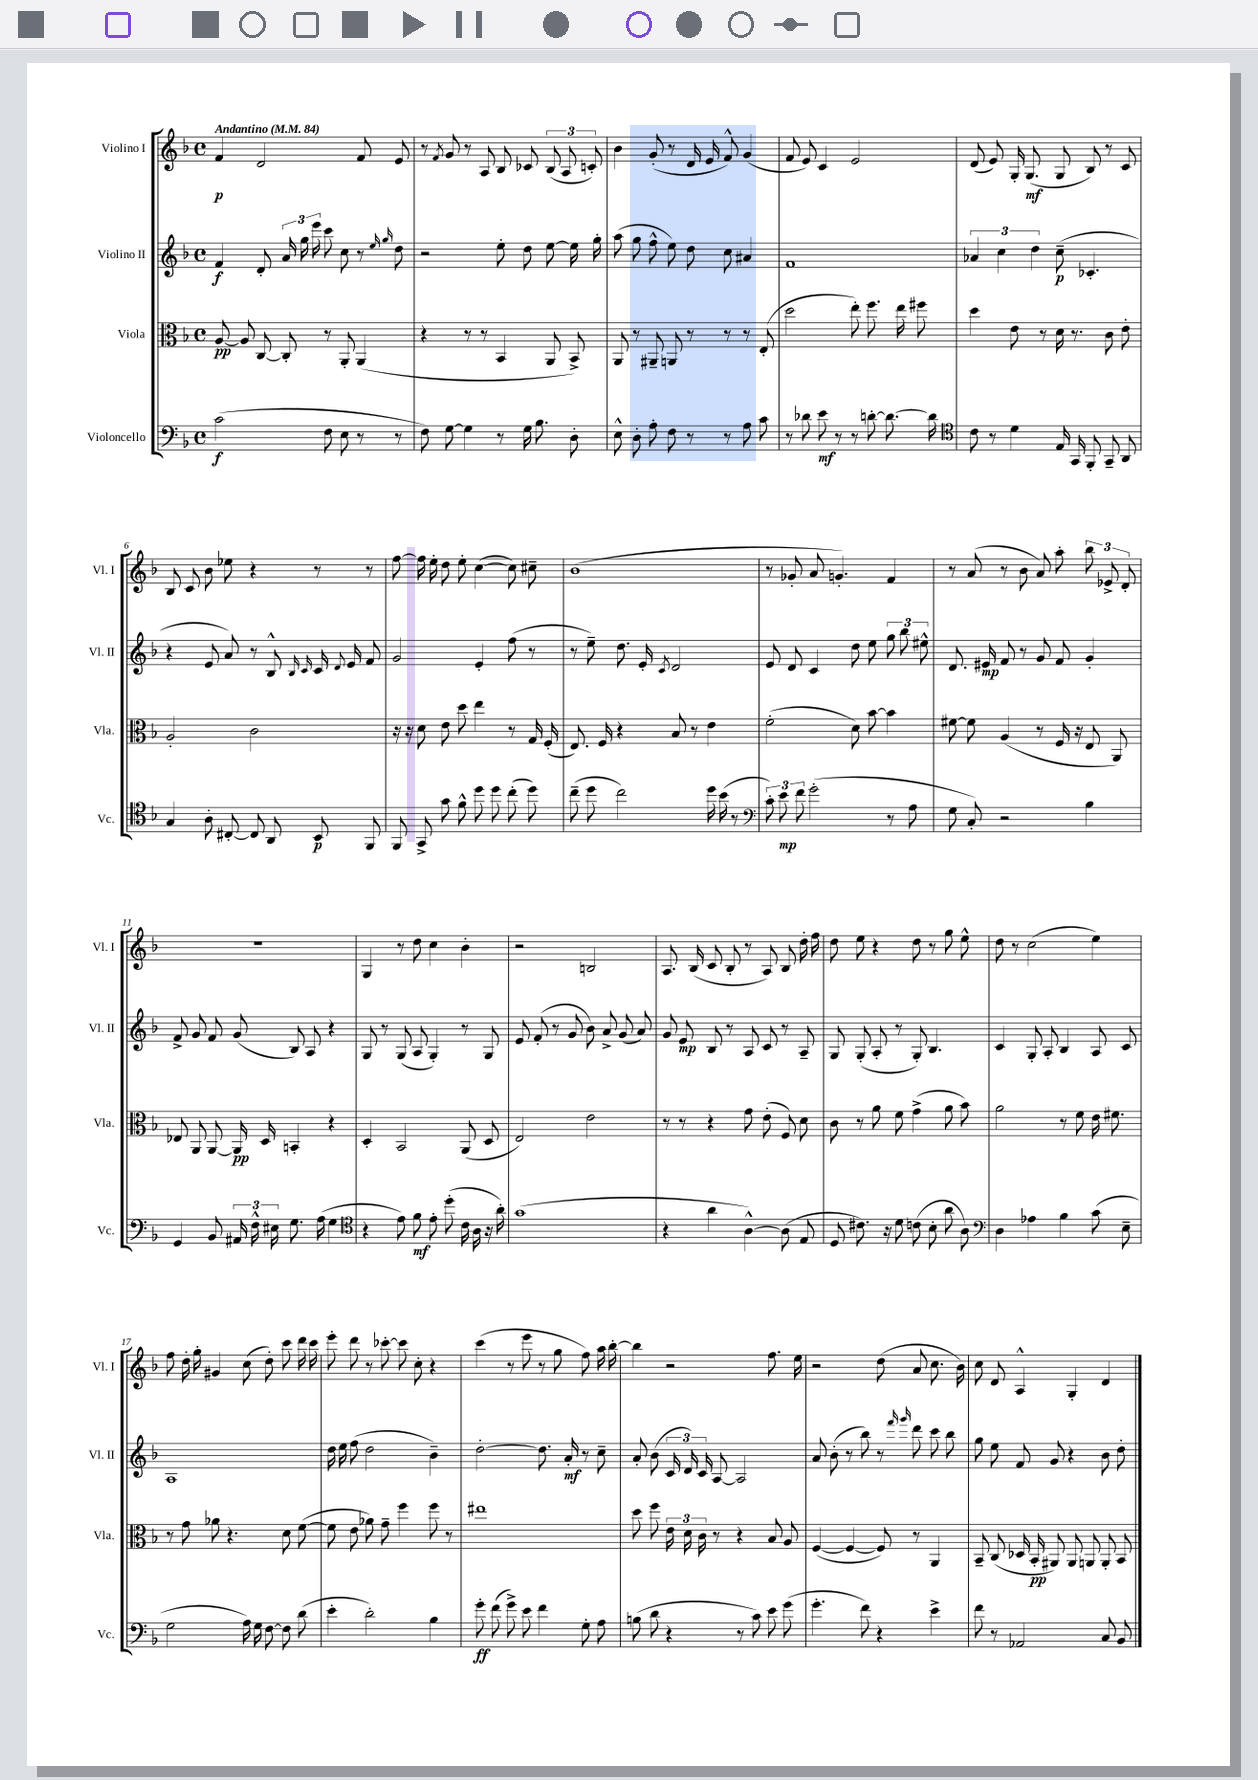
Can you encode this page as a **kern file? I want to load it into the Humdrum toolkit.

**kern	**kern	**kern	**kern
*staff4	*staff3	*staff2	*staff1
*clefF4	*clefC3	*clefG2	*clefG2
*k[b-]	*k[b-]	*k[b-]	*k[b-]
*M4/4	*M4/4	*M4/4	*M4/4
*met(c)	*met(c)	*met(c)	*met(c)
*MM84	*MM84	*MM84	*MM84
(2c\	[8A/	4f/	4f/
.	8A/]	.	.
.	[8C/	8d'/	2d/
.	8C'/]	24a/	.
.	.	24gg\	.
.	.	24eee\	.
8F\	8r	8ccc\	.
8E\	8AA'/	8cc\	.
8r	(4AA/	8r	8f/
.	.	16qqee/	.
.	.	16qqgg/	.
8r	.	8dd\	8e/
=	=	=	=
8F\)	4r	2r	8r
.	.	.	8qf/
[8G\	.	.	8g/
4G\]	8r	.	8r
.	8r	.	8A/
8r	4BB-/	8ee'\	8B-/
16G\	.	8dd\	8c-/
8.B-\	.	.	.
.	8AA/	[8ee\	(12B-/
.	.	.	12A/
8D'\	8BB-^/)	16ee\]	.
.	.	.	12c'/)
.	.	16gg'\	.
=	=	=	=
8E^^\	8AA/	(8aa\	4b-\
8D'\	8r	8gg\	.
8A'\	8AA#~/	8ff^^\	(8g'/
8F\	8AA/	8ee\)	8r
8r	8r	8dd\	16d/
.	.	.	16e/
8r	8r	8cc\	8f^^/)
8A\	8r	4a#/	(4g/
8c\	(8E'/	.	.
=	=	=	=
8r	2dd\	1f	8f/
8d-\	.	.	8e/)
8e\	.	.	4c/
8r	.	.	.
8r	8ee'\)	.	2e/
[8d'\	8.ff\	.	.
8.d\_	.	.	.
.	16ee\	.	.
.	8ff#\	.	.
16d\]	.	.	.
=	=	=	=
*clefC4	*	*	*
8c\	4dd\	6a-/	(8d/
8r	.	.	8e/)
.	.	6cc\	.
4d\	8e\	.	16G'/
.	.	.	(8.G/
.	.	6dd\	.
.	8r	.	.
16E/	16d\	(8cc~\	8G/
16GG/	8.r	.	.
8FF'/	.	4.c-'/	8B-/)
8GG~/	8c\	.	8r
8AA/	8e'\	.	8c/
=	=	=	=
4G/	2A'/	4r	8B-/
.	.	.	8c/
8A'\	.	8e/	8b-\
[8C#'/	.	8a/)	8ee-\
8C#/]	2c\	8r	4r
8AA/	.	8B-^^/	.
.	.	16qqB-/	.
.	.	16qqc/	.
8BB-/	.	16c/	8r
.	.	8qqd/	.
.	.	16e/	.
8FF/	.	8f/	8r
=	=	=	=
8FF/	16r	2g/	[8ff\
.	16r	.	.
8GG^/	8d\	.	16ff\]
.	.	.	16ee'\
8g\	8e\	.	8dd\
8f^^\	8dd\	.	8ee'\
8dd\	4ee\	4e'/	([4cc\
8dd\	.	.	.
(8cc'\	8r	(8ff\	8cc\])
8dd\)	16G/	8r	8cc#~\
.	(16F'/	.	.
=	=	=	=
(8cc~\	8.E/)	8r	(1b-
8dd\	.	8ee~\)	.
.	16F/	.	.
2cc\)	4r	8.dd\	.
.	.	16e'/	.
.	.	8qc/	.
.	8B-/	2d/	.
.	8r	.	.
16dd\	4e\	.	.
(16b-\	.	.	.
8r	.	.	.
=	=	=	=
*clefF4	*	*	*
12c'\)	(2f'\	8e/	8r
12e\	.	.	.
.	.	8d/	8g-'/
12f\	.	.	.
(2g'\	.	4c/	8a/
.	.	.	4.g'/)
.	8d\)	8dd\	.
.	[8b-\	8ee\	.
8r	4b-\]	12gg\	4f/
.	.	12bb-\	.
8A\	.	.	.
.	.	12ee#^^\	.
=	=	=	=
8G\	[8f#\	8.d/	8r
8C'/)	8f#\]	.	(8a/
.	.	16e#/	.
2r	(4A/	8f/	8r
.	.	8r	8b-\
.	8r	8g/	8a/)
.	16F/	8f/	8aa'\
.	16r	.	.
4B-\	8E/	4g'/	12bb-\
.	.	.	12e-^/
.	8AA/)	.	.
.	.	.	12d'/
=	=	=	=
4GG/	8E-/	8f^/	1r
.	8AA/	8g/	.
8BB-/	[8AA/	8f/	.
24AA#/	16AA/]	(8g/	.
24F^^\	.	.	.
.	16D/	.	.
24E#\	.	.	.
8.G\	4BB'/	8B-/)	.
.	.	8A/	.
(16A\	.	.	.
4G\	4r	4r	.
=	=	=	=
*clefC4	*	*	*
4r	4D'/	8G/	4G/
.	.	8r	.
8e\)	2BB-/	(8G/	8r
8f\	.	8A/	8dd\
8e'\	.	4G'/)	4cc\
(8dd'\	.	.	.
16c\	(8AA/	8r	4b-'\
16A\	.	.	.
16r	8D/	8G/	.
16a'\)	.	.	.
=	=	=	=
(1g	2E/)	8e/	2r
.	.	(8f'/	.
.	.	8r	.
.	.	8g/	.
.	2e\	8b-\)	2B/
.	.	8a^/	.
.	.	(8g/	.
.	.	8a/)	.
=	=	=	=
4r	8r	8g/	8.A/
.	8r	8e/	.
.	.	.	(16B-/
4a\	4r	8B-/	8c/
.	.	8r	8B-'/
[4A^^\)	8g\	8A/	8r
.	(8e'\	8c/	8A/)
(8A\]	8F/)	8r	8B-/
8E/	8d\	8A~/	16dd'\
.	.	.	16ff\
=	=	=	=
8D/	8c\	8G/	8dd\
8.c#\)	8r	(8G'/	8ee\
.	8a\	8A'/	4r
16r	.	.	.
8d\	8f\	8r	.
(8c\	(4g^\	8G'/)	8dd\
8B-'\	.	4.B-/	8r
8a\	8a\	.	8gg\
8A\)	8b-\)	.	8ee^^\
=	=	=	=
*clefF4	*	*	*
4D\	2a\	4c/	8dd\
.	.	.	8r
4A-\	.	8G'/	(2cc\
.	.	8A'/	.
4B-\	8r	4B-/	.
.	8f\	.	.
(8c\	16e\	8A/	4ee\)
.	8.f#\	.	.
8E~\	.	8c/	.
=	=	=	=
2G\	8r	1A	8ff\
.	8g\	.	16dd'\
.	.	.	16gg'\
.	8a-\	.	4g#/
.	4.r	.	.
16A\)	.	.	(8cc\
16G\	.	.	.
[8F\	.	.	8dd'\)
8F\]	8d\	.	8ccc\
(8d\	([8f\	.	16ddd\
.	.	.	16ccc\
=	=	=	=
4e'\	8f\]	16dd\	8eee'\
.	.	16ee\	.
.	8e\	(8ff\	8ddd\
2d'\)	8a-\)	2dd\	8r
.	8g~\	.	[8ccc-'\
.	4ff\	.	8ccc-\]
.	.	.	8cc'\
4B-\	8ff\	4b-~\)	4r
.	8r	.	.
=	=	=	=
8g'\	1ee#	[2dd'\	(4ccc\
(8f\	.	.	.
8g^\)	.	.	8r
8e\	.	.	8eee\
4f\	.	8.dd\]	8r
.	.	.	8gg\
.	.	16a'/	.
8G'\	.	8r	8ff\)
8A\	.	8cc~\	16aa\
.	.	.	[16bb-'\
=	=	=	=
(8B\	8dd\	8a'/	4bb-\]
8d\	8ff\	(8b-\	.
4r	24e\	24c/	2r
.	24d\	24d/)	.
.	24c\	24c/	.
.	8r	[8A/	.
8r	4r	2A/]	.
8c\)	.	.	.
8e\	8B-/	.	8.ff\
(8g\	8A/	.	.
.	.	.	16ee\
=	=	=	=
4.g'\	([4F/	8a/	2r
.	.	(8b-'\	.
.	4F/_	8r	.
8f\)	.	8bb-\)	.
4r	8F/])	8r	(8dd\
.	.	16qqfff/	.
.	.	16qqggg/	.
.	8r	8ddd\	8a/
4e^\	4AA/	8ccc\	8.cc\
.	.	8bb-\	.
.	.	.	16b-\)
=	=	=	=
8f\	8BB-~/	8gg\	8cc\
8r	(8C/	8ee\	8d/
2AA-/	16D-/	8f/	4A^^/
.	16BB-'/	.	.
.	8AA#/)	8g/	.
.	8AA#/	4r	4G'/
.	8AA/	.	.
8C/	8AA'/	8b-\	4d/
8BB-/	8BB-/	8dd'\	.
==	==	==	==
*-	*-	*-	*-
